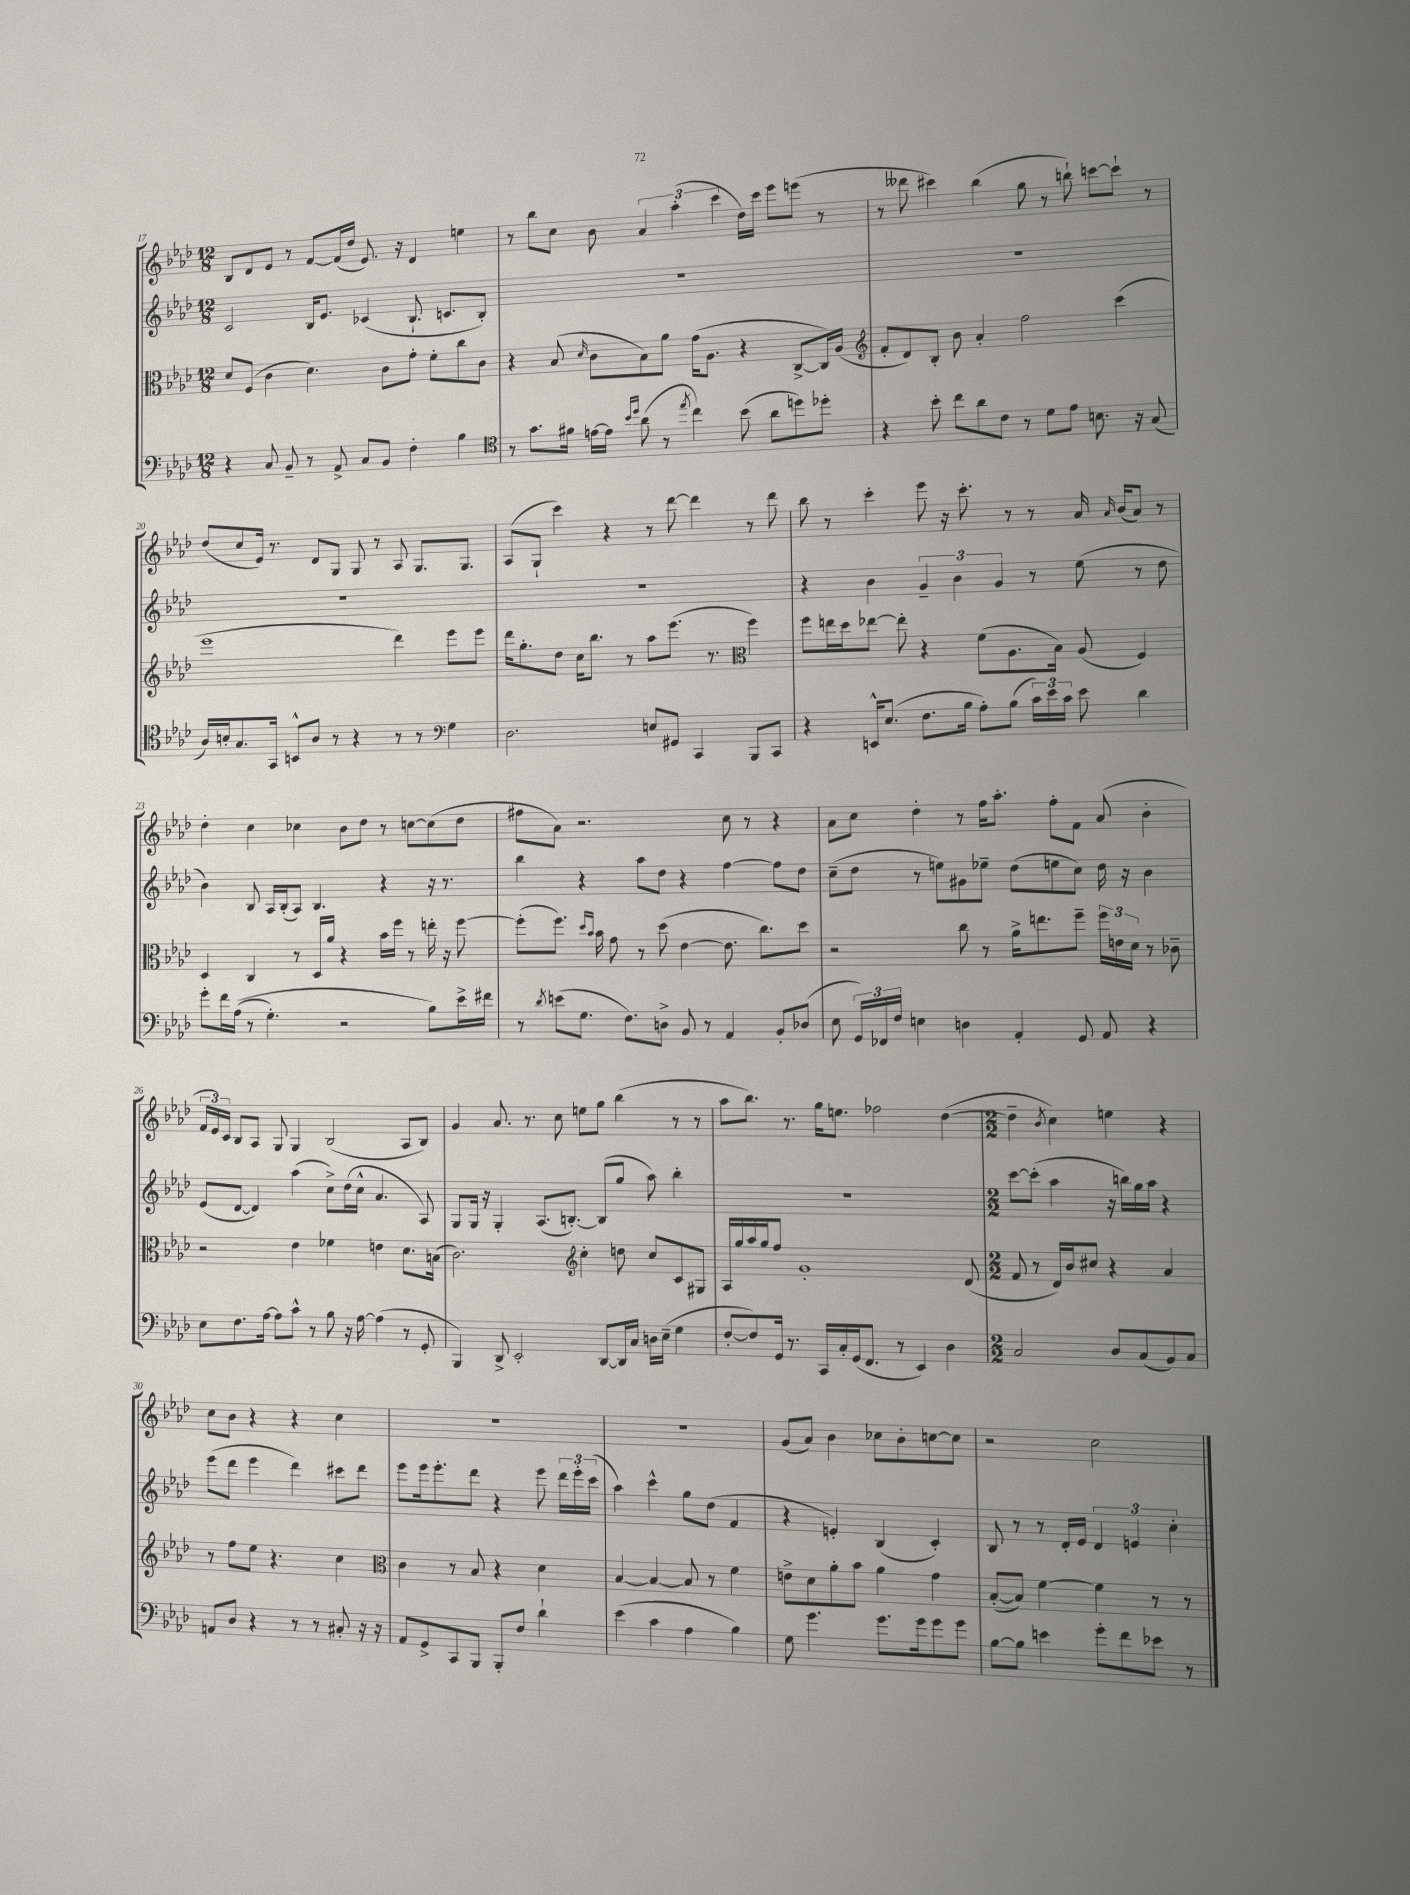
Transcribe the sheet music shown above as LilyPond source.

<<
\new StaffGroup <<
\new Staff = "s0" {
    \clef treble \key aes \major \numericTimeSignature \time 12/8
    \autoBeamOff bes8[ des'8 ees'8] r8 f'8[~ f'16( des''16] ees'8.) r16 des'4 e''4 |
    r8 bes''8[ c''8] bes'8 \tuplet 3/2 { aes'4 aes''4-.( c'''4 } des''16[) c'''16] ees'''8[ e'''8]( r8 |
    r8 deses'''8 cis'''4) bes''4( g''8 r8 b''8-!) c'''8[~ c'''8]-! r8 |
    des''8[( c''8 ees'16]) r8. des'8[ g8] g8 r8 aes8 g8.[ g8.] |
    aes8[( g8]-! c'''4) r4 r8 des'''8~ des'''4 r8 des'''8 |
    bes''8 r8 c'''4-. ees'''8 r16 c'''8.-. r8 r8 aes'16 \grace { aes'16 } bes'16[( aes'8]) r8 |
    des''4-. c''4 ces''4 bes'8[ des''8] r8 c''8[~ c''8( des''8] |
    fis''8[ aes'8]) r2. c''8 r8 r4 |
    aes'8[ c''8] des''4-. r8 f''16[ aes''8.]-. f''8[-. f'8] aes'8( bes'4-. |
    \tuplet 3/2 { f'16[ ees'16) c'16] } bes8[ aes8] g8 g4 bes2( aes8[ bes8]) |
    g'4 aes'8. r8. c''8 e''8[ g''8] bes''4( r8 r8 |
    aes''8[ bes''8.]) r8. g''16[ e''8.] fes''2 des''4~( |
    \numericTimeSignature \time 2/2 des''4-- \acciaccatura { bes'8 } c''4) e''4 r4 |
    c''8[ bes'8] r4 r4 c''4 |
    r1 |
    R1 |
    g'8[( aes'8]) bes'4 ces''8[ bes'8-. c''8~ c''8] |
    r2 c''2 \bar "|." |
}
\new Staff = "s1" {
    \clef treble \key aes \major \numericTimeSignature \time 12/8
    \autoBeamOff c'2 bes16[ ees'8.] ces'4( bes8.-! c'8.[ bes8]-.) |
    R1. |
    R1. |
    R1. |
    R1. |
    r4 bes'4 \tuplet 3/2 { g'4-- bes'4 g'4 } r8 ees''8( r8 des''8 |
    bes'4) bes8 aes16[ bes16-.( aes8]) bes4. r4 r16 r8. |
    bes''4 r4 aes''8[ des''8] r4 f''4~ f''8[ des''8] |
    c''8[--( des''8] r8 e''8[) gis'8 ees''8]-- des''8[( e''8 c''8]) des''16 r16 bes'4 |
    ees'8[( des'8]~ des'4) aes''4( c''8[->) des''16( c''16]-^ aes'4. aes8) |
    g8[ g16] r16 g4-. aes8.[( b8.]~-.) b8[( g''8] aes''8) bes''4-. |
    R1. |
    \numericTimeSignature \time 2/2 c'''8[~ c'''8]-.( aes''4 r16 b''16[) g''16 aes''16] r4 |
    ees'''8[( des'''8] ees'''4 des'''4) cis'''8[ des'''8] |
    ees'''8[ ees'''16 ees'''8.-. des'''8] r4 ees'''8 \tuplet 3/2 { des'''16[ ees'''16-. c'''16]( } |
    aes''4) c'''4-^ g''8[ des''8]( f'4 |
    r4 e'4-.) bes4( c'4-.) |
    bes8 r8 r8 des'16[-. ees'16] \tuplet 3/2 { des'4 e'4 c''4-. } \bar "|." |
}
\new Staff = "s2" {
    \clef alto \key aes \major \numericTimeSignature \time 12/8
    \autoBeamOff des'8[ f8]( c'4 des'4.) c'8[ g'8]-. f'8[-. c''8 c'8] |
    r4 bes8( \grace { des'16 } c'8[ bes8) aes'8] g'16[( aes8.] r4 c8[~-> c16) aes16]( |
    \clef treble f'8[-. des'8) bes8]-. bes'8 aes'4-. f''2 c'''4( |
    ees'''1 des'''4) ees'''8[ ees'''8] |
    des'''16[ g''8.-. des''8] c''16[ bes''8.] r8 aes''8[ ees'''8.]( r8. \clef alto f''4) |
    f''8[ e''16 des''16 ees''8]~ ees''8-. r4 f'8[( aes8. bes16]) aes8( f4) |
    des4 c4 r8 des16[ aes'16] r4 bes'16[ f''16] r8 e''16-. r16 f''8~ |
    f''8[-.( f''8.]) \grace { des''16[ bes'16] } bes'16 g'8 r8 des''8( ees'4~ ees'8. c''8.[) des''8] |
    r2 c''8 r8 aes'16[-> e''8. f''8]-- \tuplet 3/2 { f''16[ e'16 des'16] } r8 ces'8-- |
    r2 ees'4 fes'4 e'4 des'8.[ b16]( |
    c'2.) \clef treble c''4-. d''8 c''8[ c'8 gis8] |
    aes16[ g''16 aes''16 g''16 f''8] g'1-. des'8( |
    \numericTimeSignature \time 2/2 f'8 r8 des'16[) bes'16 cis''8] r4 aes'4 |
    r8 f''8[ ees''8] r4. c''4 |
    \clef alto c'4 r8 bes8 r4 des'4 |
    bes4~ bes4~ bes8 r8 f'4 |
    e'8[-> des'8 aes'8-. bes'8] aes'4 g'4 |
    bes8[~-.( bes8]) f'4~ f'4 r8 r8 \bar "|." |
}
\new Staff = "s3" {
    \clef bass \key aes \major \numericTimeSignature \time 12/8
    \autoBeamOff r4 c8 bes,8-- r8 aes,8-> c8[ bes,8] f4-. bes4 |
    \clef tenor r8 g'8.[ fis'16] e'16[~ e'16] \grace { bes'16[ des''16] } aes'8( r8 \acciaccatura { ees''8 } c''4) bes'8( aes'8[ d''8) des''8]-. |
    r4 bes'8-. c''8[ aes'8 c'8] r8 des'8[ ees'8] b8. r16 g8( |
    aes16[) b16-. g8. g,16] b,8[-^ aes8] r8 r4 r8 r8 \clef bass g4 |
    des2. e8[ gis,8] c,4 bes,,8[ c,8] |
    r4 e,16[-^ ees8.]( f8.[ bes16] aes8[-.) bes8]( \tuplet 3/2 { c'16[) ees'16 c'16] } ees'8 des'4 |
    g'8[-. f'16 aes16](\( r8 g4.-.) r2 bes8[\) ees'16-> fis'16] |
    r8 \acciaccatura { des'8 } e'8[( g8.] f8.[) d8]-> bes,8 r8 aes,4 bes,8[-. des8]( |
    ees8 \tuplet 3/2 { g,16[) fes,16 f16] } e4 d4 aes,4-. g,8 aes,8 r4 |
    ees8[ f8. aes16]~ aes8[ c'8]-^ r8 bes8 r16 aes16~ aes4( r8 g,8-. |
    bes,,4) des,8-> ees,2-. des,8[~ des,16 c16] d16[ ees16]--( g4 |
    f8[~-. f8) g,16] r8. c,16[ c16-. g,16( f,8.] r8 ees,4) des4 |
    \numericTimeSignature \time 2/2 c2 des8[ c8( bes,8) c8] |
    a,8[ des8] r4 r8 r8 cis8-. r16 r16 |
    aes,8[ g,8-> c,8 bes,,8] bes,,8[-. f8] des'4-! |
    ees'4( c'4 aes4 bes4) |
    g8 g'4. g'8.[ g'16 g'8 g'8] |
    bes8[~ bes8] e'4 g'8[-. f'8 ees'8] r8 \bar "|." |
}
>>
>>
\layout { \context { \Score currentBarNumber = #17 } }
